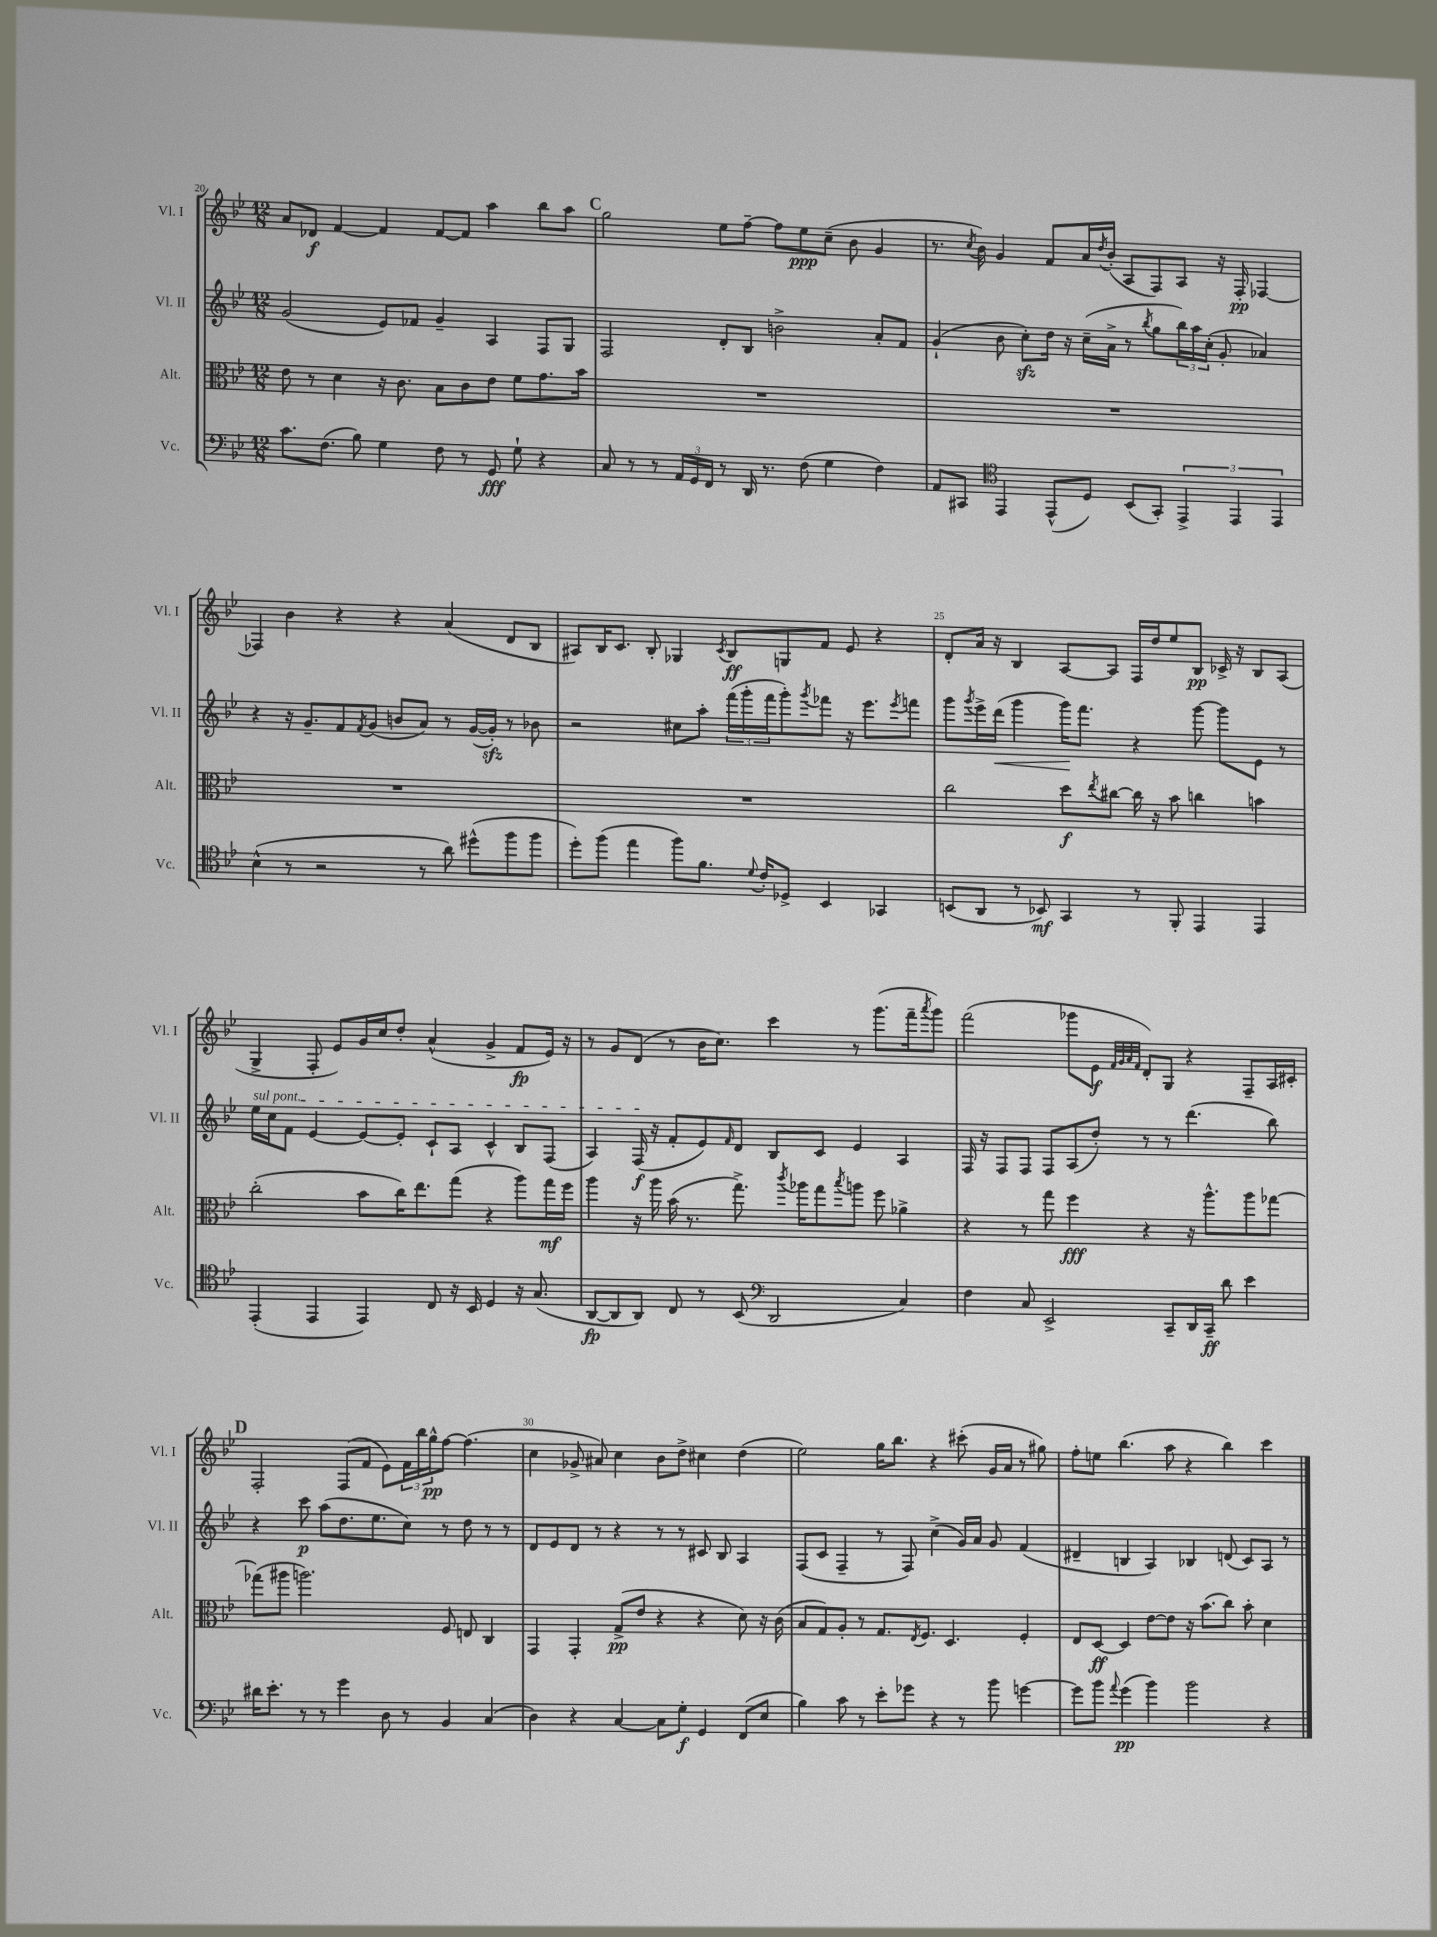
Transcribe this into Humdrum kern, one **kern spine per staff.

**kern	**kern	**kern	**kern
*staff4	*staff3	*staff2	*staff1
*clefF4	*clefC3	*clefG2	*clefG2
*k[b-e-]	*k[b-e-]	*k[b-e-]	*k[b-e-]
*M12/8	*M12/8	*M12/8	*M12/8
8.c	8e-	(2g	8a
.	8r	.	8d-
(8.F	.	.	.
.	4d	.	[4f
8B-)	.	.	.
4G	16r	8e-)	4f]
.	8.c	.	.
.	.	8f-	.
8F	8B-	4g~	[8f
8r	8c	.	8f]
8GG	8e-	4A	4aa
8G`	8f	.	.
4r	8.g	8F	8bb-
.	.	8G	8aa
.	16b-	.	.
=	=	=	=
8C	1.r	2F	2gg
8r	.	.	.
8r	.	.	.
24AA	.	.	.
24GG	.	.	.
24FF	.	.	.
8r	.	8d'	8ee-
16DD	.	8B-	[8ff~
8.r	.	.	.
.	.	2b^	8ff]
(8F	.	.	8ee-
4G	.	.	(8cc~
.	.	.	8b-
4F)	.	8a'	4g
.	.	8f	.
=	=	=	=
8AA	1.r	(4g`	8.r
8CC#	.	.	.
.	.	.	8qcc
.	.	.	16b-)
*clefC4	*	*	*
4EE-	.	8b-	4g
.	.	8cc')	.
(8EE-^^	.	16dd	8f
.	.	16r	.
8D)	.	(16cc~	16a
.	.	.	8qdd
.	.	16a^	(16b-'
(8BB-	.	8r	8A
.	.	8qbb-	.
8GG')	.	8gg	8F)
6EE-^	.	24bb-)	8A
.	.	24aa	.
.	.	(24cc'	.
.	.	8g'	16r
6EE-	.	.	.
.	.	.	16F'
.	.	4a-)	[4F-
6EE-	.	.	.
=	=	=	=
(4B-^^	1.r	4r	4F-]
8r	.	16r	4b-
.	.	8.g~	.
2r	.	.	.
.	.	8f	4r
.	.	8qf	.
.	.	(8g	.
.	.	8b	4r
8r	.	8a)	.
8a)	.	8r	(4a
(8dd#^^	.	([16g	.
.	.	16g'])	.
8ff	.	8r	8d
8ff	.	8b-	8B-
=	=	=	=
8dd')	1.r	2r	8A#)
(8ff	.	.	16B-
.	.	.	8.c
4ee-	.	.	.
.	.	.	8B-'
8ff)	.	8cc#	4G-
8.f	.	8aa'	.
.	.	.	8qc
.	.	(24fff	8B-
.	.	24ggg'	.
8qqd	.	.	.
16c'	.	.	.
.	.	24fff	.
8D-^	.	8ggg')	8G
.	.	8qggg	.
4BB-	.	8fff-	8f
.	.	16r	8e-
.	.	8.eee-	.
4GG-	.	.	4r
.	.	8qeee-	.
.	.	8fff	.
=	=	=	=
(8BB	2cc	8ggg	8d'
.	.	8qggg	.
8AA	.	16eee-^	16a
.	.	(16ddd	16r
8r	.	4ggg	4B-
8BB-)	.	.	.
4GG	8dd	16ggg)	[8A
.	.	8.fff	.
.	8qee-	.	.
.	[8cc#	.	8A]
8r	16cc#]	4r	16F
.	16r	.	16dd
8FF'	8b-	.	8ee-
4EE-	4cc	[8ggg	8B-
.	.	8ggg]	16c-^
.	.	.	16r
4EE-	4b	8e-	8B-
.	.	8r	(8A
=	=	=	=
(4EE-'	(2cc'	16ee-	4G^
.	.	16cc	.
.	.	8f	.
4EE-	.	[4e-	8F'
.	.	.	8e-)
4EE-)	8b-	8e-_	16g
.	.	.	16cc
.	16cc)	8e-']	8dd'
.	8.ee-	.	.
8C	.	8c`	(4a^^
16r	(8gg	8A	.
16BB-	.	.	.
4D	4r	4c^^	4g^
16r	8aa)	8B-	8f
(8.G	.	.	.
.	16gg	(8F	16e-)
.	16ff	.	16r
=	=	=	=
[8AA	4aa	4A)	8r
8AA]	.	.	8g
8AA)	16r	(16F	(8d
.	16aa	16r	.
8C	(16b-	8f'	8r
.	8.r	.	.
8r	.	8e-)	16b-
.	.	.	8.cc)
.	.	16qqf	.
(8BB-	8.gg^)	8d	.
*clefF4	*	*	*
2DD	.	8B-	4ccc
.	8qccc	.	.
.	16aa-	.	.
.	8gg	8c	.
.	8qbb-	.	.
.	8aa	4e-	8r
.	8ff	.	(8.ggg
4C)	4a-^	4A	.
.	.	.	16fff~
.	.	.	8qaaa
.	.	.	8ggg)
=	=	=	=
4F	4r	16F	(2fff
.	.	16r	.
.	.	8F	.
8C	8r	8F	.
2EE-^	8gg	8F	.
.	4ff	(8A	8ggg-
.	.	8dd')	8e-
.	.	.	32qqf
.	.	.	32qqg
.	.	.	32qqa
.	.	.	32qqf
.	4r	8r	8d')
8CC~	.	8r	8G
16DD	16r	(4.ddd	4r
16CC~	8.aa^^	.	.
8d	.	.	.
4e-	8aa	.	8F~
.	[8gg-	8bb-)	16A
.	.	.	16c#'
=	=	=	=
16d#	(8gg-]	4r	2F'
8.e-'	.	.	.
.	8aa#	.	.
8r	2.aa)	8ccc	.
8r	.	(8aa	.
4g	.	8.dd	(8F
.	.	.	8f
.	.	8.ee-	.
8D	.	.	8e-)
8r	.	8cc)	24f
.	.	.	24bb-
.	.	.	24gg^^
4BB-	8F	8r	[8ff
.	8E	8dd	(4.ff]
(4C	4C	8r	.
.	.	8r	.
=	=	=	=
4D)	4GG	8d	4cc
.	.	8e-	.
4r	4GG'	8d	8g-^
.	.	8r	8a#)
[4C	(8G^	4r	4cc
.	8e-	.	.
8C]	4r	8r	8b-
8G'	.	8r	8dd^
4GG	4r	8c#	4cc#
.	.	8B-	.
(8FF	8d)	4A	(4dd
8E-	16r	.	.
.	(16c	.	.
=	=	=	=
4B-)	8B-	(8F	2ee-)
.	8G)	8c	.
8c	8A'	4F~	.
8r	8r	.	.
8e-'	8.G	8r	16gg
.	.	.	8.bb-
8g-	.	8F)	.
.	8qE-	.	.
.	8.F	.	.
4r	.	(4cc^	4r
.	4.D	.	.
8r	.	16g)	(8ccc#'
.	.	16a	.
8b-	.	8g	16g
.	.	.	16a
[4g	4F'	(4f	8r
.	.	.	8gg#)
=	=	=	=
8g]	8E-	4d#~	8ff'
8b-	[8D	.	8ee
8qqa	.	.	.
(4g	4D]	4B	(4.bb-
4b-)	[8e-	4A)	.
.	8e-]	.	8aa
2b-	16r	4B-	4r
.	(8.b-	.	.
.	8cc)	(8d	4bb-)
.	8b-'	8c)	.
4r	4d	8A	4ccc
.	.	8r	.
==	==	==	==
*-	*-	*-	*-
